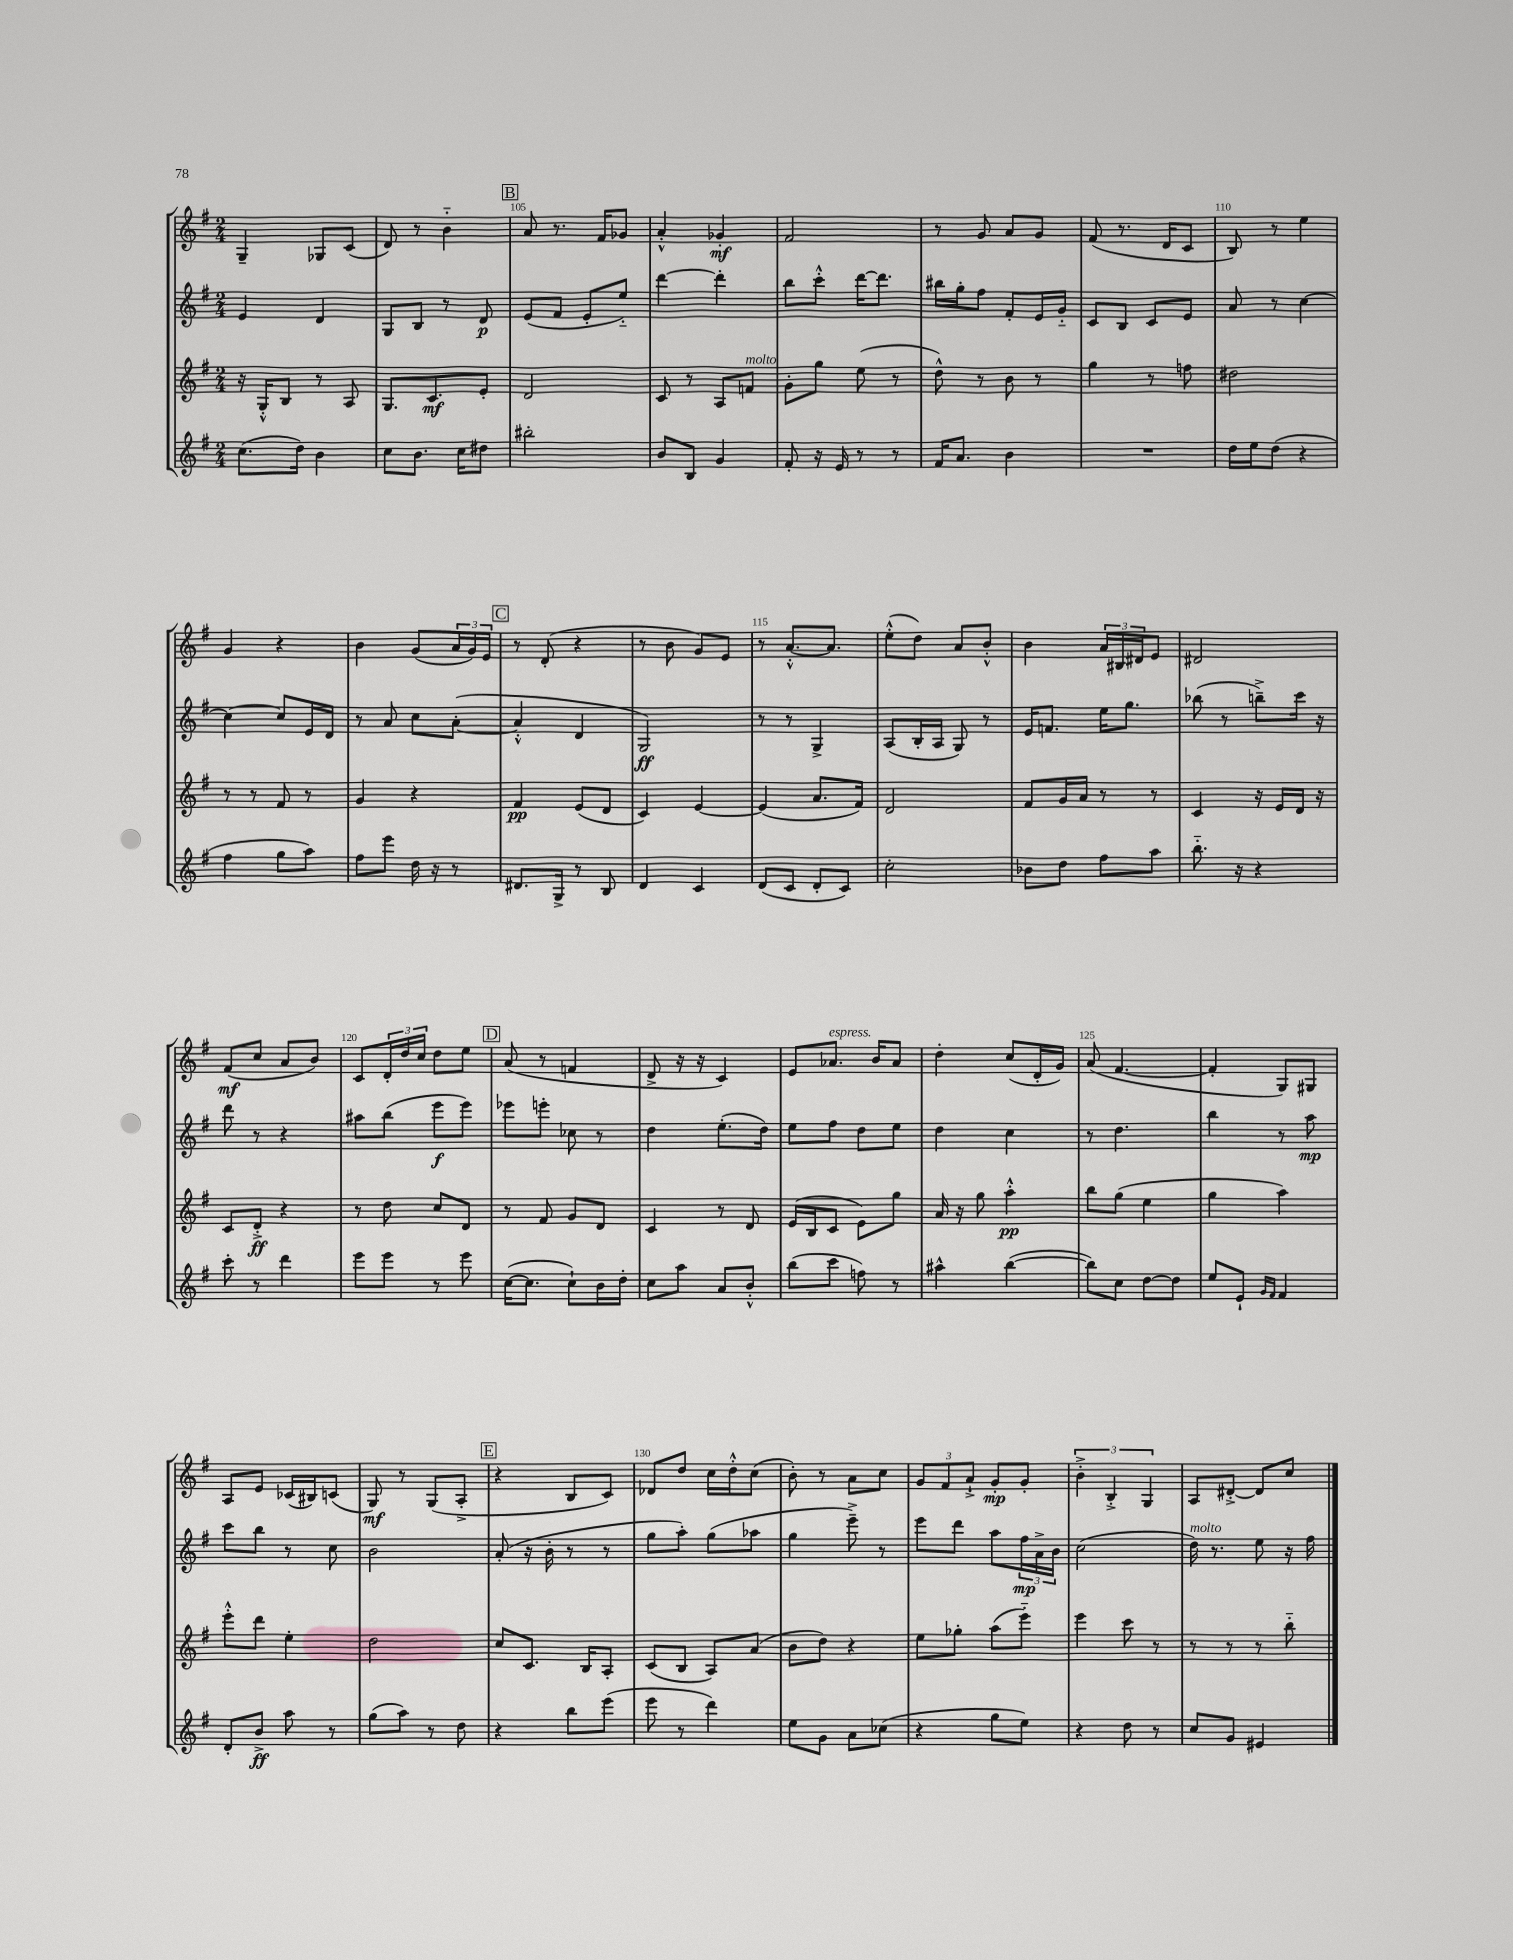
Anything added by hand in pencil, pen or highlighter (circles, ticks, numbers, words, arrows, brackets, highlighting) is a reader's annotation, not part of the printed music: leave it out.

**kern	**kern	**kern	**kern
*staff4	*staff3	*staff2	*staff1
*clefG2	*clefG2	*clefG2	*clefG2
*k[f#]	*k[f#]	*k[f#]	*k[f#]
*M2/4	*M2/4	*M2/4	*M2/4
(8.cc\L	16r	4e/	4G~/
.	16G'^^/LK	.	.
.	8B/J	.	.
16dd\Jk)	.	.	.
4b\	8r	4d/	8G-/L
.	8A/	.	(8c/J
=	=	=	=
8cc\L	8.G/L	8G/L	8d/)
8.b\J	.	8B/J	8r
.	8.c/	.	.
.	.	8r	4b'~\
16cc\LK	.	.	.
8dd#\J	8e'/J	8d/	.
=	=	=	=
2bb#'\	2d/	(8e/L	8a/
.	.	8f#/J	8.r
.	.	8e'/L	.
.	.	.	16f#/LK
.	.	8ee'~/J)	8g-/J
=	=	=	=
8b/L	8c/	[4ddd\	4a'^^/
8B/J	8r	.	.
4g/	8A/L	4ddd'\]	4g-'/
.	8f/J	.	.
=	=	=	=
8f#'/	8g'\L	8bb\L	2f#/
16r	8gg\J	8ccc'^^\J	.
16e/	.	.	.
8r	(8ee\	[16ddd\LK	.
.	.	8.ddd\]J	.
8r	8r	.	.
=	=	=	=
16f#/LK	8dd^^\)	16bb#\LL	8r
8.a/J	.	16gg'\J	.
.	8r	8ff#\J	8g/
4b\	8b\	8f#'/L	8a/L
.	8r	16e/L	8g/J
.	.	16g'~/JJ	.
=	=	=	=
2r	4gg\	8c/L	(8f#/
.	.	8B/J	8.r
.	8r	8c/L	.
.	.	.	16d/LK
.	8ff\	8e/J	8c/J
=	=	=	=
16dd\LL	2dd#\	8a/	8B/)
16ee\J	.	.	.
(8dd\J	.	8r	8r
4r	.	[4cc\	4ee\
=	=	=	=
4ff#\	8r	4cc\_	4g/
.	8r	.	.
8gg\L	8f#/	8cc/]L	4r
8aa\J)	8r	16e/L	.
.	.	16d/JJ	.
=	=	=	=
8ff#\L	4g/	8r	4b\
8eee\J	.	8a/	.
16dd\	4r	8cc\L	(8g/L
16r	.	.	.
8r	.	([8a'\J	24a/L
.	.	.	24g/)
.	.	.	24e/JJ
=	=	=	=
8.d#/L	4f#/	4a'^^/]	8r
.	.	.	(8d'/
16G^/Jk	.	.	.
8r	(8e/L	4d/	4r
8B/	8d/J	.	.
=	=	=	=
4d/	4c/)	2G/)	8r
.	.	.	8b\
4c/	[4e/	.	8g/L)
.	.	.	8e/J
=	=	=	=
(8d/L	(4e/]	8r	8r
8c/J	.	8r	[8.a'^^/L
8d'/L	8.a/L	4G^/	.
.	.	.	8.a/]J
8c/J)	.	.	.
.	16f#/Jk)	.	.
=	=	=	=
2cc'\	2d/	(8A/L	(8ee'^^\L
.	.	16B'/L	8dd\J)
.	.	16A/JJ	.
.	.	8G/)	8a/L
.	.	8r	8b'^^/J
=	=	=	=
8b-\L	8f#/L	16e/LK	4b\
.	.	8.f/J	.
8dd\J	16g/L	.	.
.	16a/JJ	.	.
8ff#\L	8r	16ee\LK	24a/LL
.	.	.	24B#/
.	.	8.gg\J	.
.	.	.	24d#/J
8aa\J	8r	.	8e/J
=	=	=	=
8.bb'~\	4c/	(8bb-\	2d#/
.	.	8r	.
16r	.	.	.
4r	16r	8bb~^\L)	.
.	16e/LL	.	.
.	16d/JJ	16ccc\Jk	.
.	16r	16r	.
=	=	=	=
8ccc'\	8c/L	8ddd\	(8f#/L
8r	8d'^/J	8r	8cc/J
4ddd\	4r	4r	8a/L
.	.	.	8b/J)
=	=	=	=
8eee\L	8r	8aa#\L	8c/L
8eee\J	8dd\	(8bb\J	24d'/L
.	.	.	24dd/
.	.	.	24cc/JJ
8r	8cc/L	8eee\L	8dd\L
8eee\	8d/J	8eee\J)	8ee\J
=	=	=	=
([16cc\LK	8r	8eee-\L	(8a/
8.cc\]J	.	.	.
.	8f#/	8eee'\J	8r
8cc`\L)	8g/L	8cc-\	4f/
16b\L	8d/J	8r	.
16dd'\JJ	.	.	.
=	=	=	=
8cc\L	4c/	4dd\	8d^/
8aa\J	.	.	16r
.	.	.	16r
8a/L	8r	(8.ee'\L	4c/)
8b'^^/J	8d/	.	.
.	.	16dd\Jk)	.
=	=	=	=
(8bb\L	(16e/LL	8ee\L	8e/L
.	16B/J	.	.
8ccc\J	8c/J	8ff#\J	8.a-/J
8ff\)	8e\L)	8dd\L	.
.	.	.	16b/LK
8r	8gg\J	8ee\J	8a-/J
=	=	=	=
4aa#^^\	16a/	4dd\	4dd'\
.	16r	.	.
.	8gg\	.	.
([4bb\	4aa'^^\	4cc\	(8cc/L
.	.	.	16d'/L
.	.	.	16g/JJ)
=	=	=	=
8bb\]L)	8bb\L	8r	(8a/
8cc\J	(8gg\J	4.dd\	[4.f#/
[8dd\L	4ee\	.	.
8dd\]J	.	.	.
=	=	=	=
8ee/L	4gg\	4bb\	4f#'/]
8e`/J	.	.	.
16qqg/LL	.	.	.
16qqf#/JJ	.	.	.
4f#/	4aa\)	8r	8G/L)
.	.	8aa\	8G#/J
=	=	=	=
8d'/L	8eee'^^\L	8ccc\L	8A/L
8b^/J	8ddd\J	8bb\J	8e/J
8aa\	4ee'\	8r	(16c-/LL
.	.	.	16B#/J)
8r	.	8cc\	(8c/J
=	=	=	=
(8gg\L	2dd\	2b\	8G/)
8aa\J)	.	.	8r
8r	.	.	(8G/L
8dd\	.	.	8A'^/J
=	=	=	=
4r	8cc/L	(8a'/	4r
.	8.c/J	16r	.
.	.	16b'\	.
8bb\L	.	8r	8B/L
.	16B/LK	.	.
(8eee\J	8A'/J	8r	8c/J)
=	=	=	=
8eee\	(8c/L	8gg\L	8d-/L
8r	8B/J	8aa'\J)	8dd/J
4ddd\)	8A/L)	(8gg\L	16cc\LL
.	.	.	16dd'^^\J
.	(8a/J	8aa-\J	(8cc\J
=	=	=	=
8ee\L	8b\L	4gg\	8b'\)
8g\J	8dd\J)	.	8r
8a\L	4r	8eee~^\)	8a\L
(8cc-\J	.	8r	8cc\J
=	=	=	=
4r	8ee\L	8eee\L	12g/L
.	.	.	12f#/
.	8gg-'\J	8ddd\J	.
.	.	.	12a`^/J
8gg\L	(8aa\L	8aa\L	8g'/L
8ee\J)	8eee'~\J)	24ff#\L	8g'/J
.	.	24a^\	.
.	.	24b\JJ	.
=	=	=	=
4r	4eee\	(2cc\	6b'^\
.	.	.	6B'^/
8dd\	8ccc\	.	.
.	.	.	6G/
8r	8r	.	.
=	=	=	=
8cc/L	8r	16dd\)	8A/L
.	.	8.r	.
8g/J	8r	.	[8d#'^/J
4e#/	8r	8ee\	8d#/]L
.	8bb'~\	16r	8cc/J
.	.	16ff#\	.
==	==	==	==
*-	*-	*-	*-
